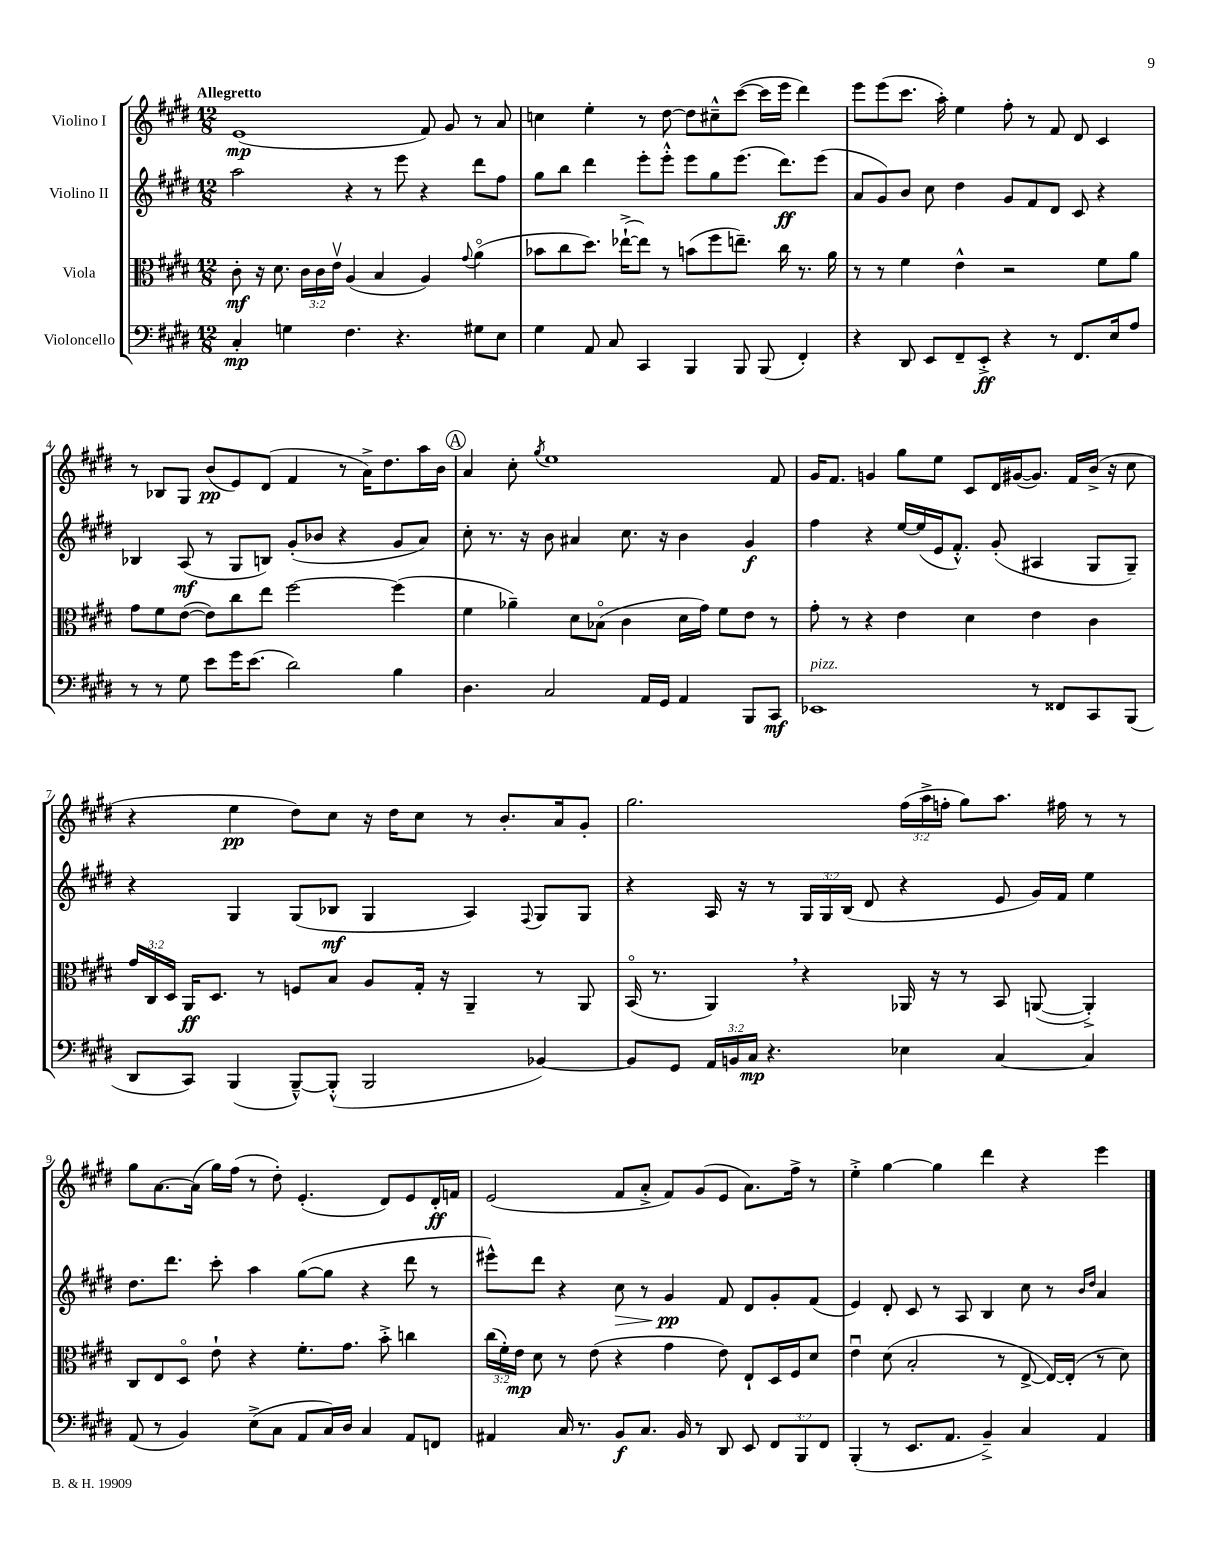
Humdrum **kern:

**kern	**dynam	**kern	**dynam	**kern	**dynam	**kern	**dynam
*part4	*part4	*part3	*part3	*part2	*part2	*part1	*part1
*staff4	*staff4	*staff3	*staff3	*staff2	*staff2	*staff1	*staff1
*I"Violoncello	*	*I"Viola	*	*I"Violino II	*	*I"Violino I	*
*clefF4	*	*clefC3	*	*clefG2	*	*clefG2	*
*k[f#c#g#d#]	*	*k[f#c#g#d#]	*	*k[f#c#g#d#]	*	*k[f#c#g#d#]	*
*M12/8	*	*M12/8	*	*M12/8	*	*M12/8	*
=1	=1	=1	=1	=1	=1	=1	=1
!	!	!	!	!	!	!LO:TX:a:B:t=Allegretto	!
4C#'/	mp	8c#'\	mf	2aa\	.	(1e	mp
.	.	16r	.	.	.	.	.
.	.	8.d#\	.	.	.	.	.
4Gn\	.	.	.	.	.	.	.
.	.	24c#\LL	.	.	.	.	.
.	.	24c#\	.	.	.	.	.
.	.	24ev\JJ	.	.	.	.	.
4.F#\	.	(4A/	.	4r	.	.	.
.	.	4B/	.	8r	.	.	.
4.r	.	.	.	8eee\	.	.	.
.	.	4A/)	.	4r	.	8f#/)	.
.	.	.	.	.	.	8g#/	.
.	.	8qqg#/	.	.	.	.	.
8G#X\L	.	(4a\	.	8ddd#\L	.	8r	.
8E\J	.	.	.	8ff#\J	.	8a/	.
=2	=2	=2	=2	=2	=2	=2	=2
4G#\	.	8b-X\L	.	8gg#\L	.	4ccn\	.
.	.	8cc#\	.	8bb\J	.	.	.
8AA/	.	8.dd#\J)	.	4ddd#\	.	4ee'\	.
8C#/	.	.	.	.	.	.	.
.	.	([16ee-X`^\KL	.	.	.	.	.
4CC#/	.	8ee-\J])	.	8eee'\L	.	8r	.
.	.	8r	.	8eee'^^\J	.	[8dd#\	.
4BBB/	.	(8bn\L	.	8eee\L	.	8dd#\L]	.
.	.	8ff#\	.	8gg#\	.	8cc#X~^^\	.
8BBB/	.	8.een~\J)	.	(8.eee\J	.	([8ccc#\J	.
(8BBB/	.	.	.	.	.	16ccc#\LL]	.
.	.	16cc#\	.	8.ddd#\L)	ff	16eee\JJ	.
4FF#'/)	.	8.r	.	.	.	4ddd#\)	.
.	.	.	.	(8eee\J	.	.	.
.	.	16a\	.	.	.	.	.
=3	=3	=3	=3	=3	=3	=3	=3
4r	.	8r	.	8a/L	.	8eee\L	.
.	.	8r	.	8g#/)	.	(8eee\	.
8DD#/	.	4f#\	.	8b/J	.	8.ccc#\J	.
8EE/L	.	.	.	8cc#\	.	.	.
.	.	.	.	.	.	16aa'\)	.
8FF#~/	.	4e^^\	.	4dd#\	.	4ee\	.
8EE'^/J	ff	.	.	.	.	.	.
4r	.	2r	.	8g#/L	.	8ff#'\	.
.	.	.	.	8f#/	.	8r	.
8r	.	.	.	8d#/J	.	8f#/	.
8.FF#/L	.	.	.	8c#/	.	8d#/	.
.	.	8f#\L	.	4r	.	4c#/	.
16E/k	.	.	.	.	.	.	.
8A/J	.	8a\J	.	.	.	.	.
!!LO:LB:g=z
=4	=4	=4	=4	=4	=4	=4	=4
8r	.	8g#\L	.	4B-X/	.	8r	.
8r	.	8f#\	.	.	.	8B-X/L	.
8G#\	.	([8e\J	.	(8A/	mf	8G#/J	.
8e\L	.	8e\L])	.	8r	.	(8b/L	pp
16g#\K	.	8cc#\	.	8G#/L	.	8e/)	.
(8.e\J	.	.	.	.	.	.	.
.	.	8ee\J	.	8Bn/J)	.	(8d#/J	.
2d#\)	.	[2ff#\	.	(8g#'/L	.	4f#/	.
.	.	.	.	8b-X/J	.	.	.
.	.	.	.	4r	.	8r	.
.	.	.	.	.	.	16a^\KL)	.
.	.	.	.	.	.	8.dd#\	.
4B\	.	(4ff#\]	.	8g#/L	.	.	.
.	.	.	.	8a/J)	.	16aa\L	.
.	.	.	.	.	.	16b\JJ	.
!!LO:REH:place=s1:t=A
=5	=5	=5	=5	=5	=5	=5	=5
4.D#\	.	4f#\	.	8cc#'\	.	4a/	.
.	.	.	.	8.r	.	.	.
.	.	4a-X~\)	.	.	.	8cc#'\	.
.	.	.	.	16r	.	.	.
.	.	.	.	.	.	8qgg#/	.
2C#/	.	.	.	8b\	.	1ee	.
.	.	8d#\L	.	4a#X/	.	.	.
.	.	(8B-X\J	.	.	.	.	.
.	.	4c#\	.	8.cc#\	.	.	.
16AA/LL	.	.	.	.	.	.	.
16GG#/JJ	.	.	.	16r	.	.	.
4AA/	.	16d#\LL	.	4b\	.	.	.
.	.	16g#\JJ)	.	.	.	.	.
.	.	8f#\L	.	.	.	.	.
8BBB/L	.	8e\J	.	4g#/	f	.	.
8CC#/J	mf	8r	.	.	.	8f#/	.
=6	=6	=6	=6	=6	=6	=6	=6
!LO:TX:a:i:t=pizz.	!	!	!	!	!	!	!
1EE-X	.	8g#'\	.	4ff#\	.	16g#/KL	.
.	.	.	.	.	.	8.f#/J	.
.	.	8r	.	.	.	.	.
.	.	4r	.	4r	.	4gn/	.
.	.	4e\	.	[16ee/LL	.	8gg#\L	.
.	.	.	.	(16ee/]	.	.	.
.	.	.	.	16e/J	.	8ee\J	.
.	.	.	.	8.f#'^^/J)	.	.	.
.	.	4d#\	.	.	.	8c#/L	.
.	.	.	.	(8g#'/	.	16d#/L	.
.	.	.	.	.	.	([16g#X/J	.
8r	.	4e\	.	4A#X/	.	8.g#/J])	.
8FF##X/L	.	.	.	.	.	.	.
.	.	.	.	.	.	16f#/LL	.
8CC#/	.	4c#\	.	8G#/L	.	(16b^/JJ	.
.	.	.	.	.	.	16r	.
(8BBB/J	.	.	.	8G#~/J)	.	8cc#\	.
!!LO:LB:g=z
=7	=7	=7	=7	=7	=7	=7	=7
8DD#/L	.	24g#/LL	.	4r	.	4r	.
.	.	24C#/	.	.	.	.	.
.	.	24D#/JJ	.	.	.	.	.
8CC#/J)	.	16AA/KL	ff	.	.	.	.
.	.	8.D#/J	.	.	.	.	.
(4BBB/	.	.	.	4G#/	.	4ee\	pp
.	.	8r	.	.	.	.	.
[8BBB~^^/L)	.	8Fn/L	.	(8G#/L	.	8dd#\L)	.
(8BBB'^^/J]	.	8B/J	.	8B-X/J	mf	8cc#\J	.
2BBB/	.	8A/L	.	4G#/	.	16r	.
.	.	.	.	.	.	16dd#\KL	.
.	.	16G#'/Jk	.	.	.	8cc#\J	.
.	.	16r	.	.	.	.	.
.	.	4AA~/	.	4A/)	.	8r	.
.	.	.	.	.	.	8.b'/L	.
.	.	.	.	8qqF#/	.	.	.
[4BB-X/)	.	8r	.	8G#/L	.	.	.
.	.	.	.	.	.	16a/k	.
.	.	8AA/	.	8G#/J	.	8g#'/J	.
=8	=8	=8	=8	=8	=8	=8	=8
8BB-/L]	.	(16BB/	.	4r	.	2.gg#\	.
.	.	8.r	.	.	.	.	.
8GG#/J	.	.	.	.	.	.	.
24AA/LL	.	4AA,/)	.	16A/	.	.	.
24BBn/	.	.	.	.	.	.	.
.	.	.	.	16r	.	.	.
24C#/JJ	mp	.	.	.	.	.	.
4.r	.	.	.	8r	.	.	.
.	.	4r	.	24G#/LL	.	.	.
.	.	.	.	24G#/	.	.	.
.	.	.	.	(24B/JJ	.	.	.
.	.	.	.	8d#/	.	.	.
4E-X\	.	16AA-X/	.	4r	.	(24ff#\LL	.
.	.	.	.	.	.	24aa^\	.
.	.	16r	.	.	.	.	.
.	.	.	.	.	.	24ffn'\JJ	.
.	.	8r	.	.	.	8gg#\L)	.
[4C#/	.	8BB/	.	8e/	.	8.aa\J	.
.	.	([8AAn/	.	16g#/LL)	.	.	.
.	.	.	.	16f#/JJ	.	16ff#X\	.
4C#/]	.	4AA'^/])	.	4ee\	.	8r	.
.	.	.	.	.	.	8r	.
!!LO:LB:g=z
=9	=9	=9	=9	=9	=9	=9	=9
(8AA/	.	8C#/L	.	8.dd#\L	.	8gg#\L	.
8r	.	8E/	.	.	.	[8.a\	.
.	.	.	.	8.ddd#\J	.	.	.
4BB/)	.	8D#/J	.	.	.	.	.
.	.	.	.	.	.	(16a\Jk]	.
.	.	8e`\	.	8ccc#'\	.	16gg#\LL)	.
.	.	.	.	.	.	(16ff#\JJ	.
(8E^\L	.	4r	.	4aa\	.	8r	.
8C#\J	.	.	.	.	.	8dd#'\)	.
8AA/L	.	8.f#'\L	.	([8gg#\L	.	(4.e'/	.
16C#/L)	.	.	.	8gg#\J]	.	.	.
16D#/JJ	.	8.g#\J	.	.	.	.	.
4C#/	.	.	.	4r	.	.	.
.	.	8b'^\	.	.	.	8d#/L)	.
8AA/L	.	4ccn\	.	8ddd#\	.	8e/	.
8FFn/J	.	.	.	8r	.	16d#'/L	ff
.	.	.	.	.	.	16fn/JJ	.
=10	=10	=10	=10	=10	=10	=10	=10
4AA#X/	.	(24cc#\LL	.	8eee#X^^\L)	.	(2e/	.
.	.	24f#'\)	.	.	.	.	.
.	.	24e\JJ	mp	.	.	.	.
.	.	8d#\	.	8ddd#\J	.	.	.
16C#/	.	8r	.	4r	.	.	.
8.r	.	.	.	.	.	.	.
.	.	(8e\	.	.	.	.	.
!	!	!	!	!	!LO:HP:b	!	!
8BB/L	f	4r	.	8cc#\	>	8f#/L	.
8.C#/J	.	.	.	8r	.	8a'^/J	.
.	.	4g#\	.	4g#/	pp	8f#/L)	.
16BB/	.	.	.	.	.	.	.
8r	.	.	.	.	.	(8g#/	.
8DD#/	.	8e\)	.	8f#/	]	8e/J	.
8EE/	.	8E`/L	.	8d#/L	.	8.a\L)	.
12FF#/L	.	16D#/L	.	8g#'/	.	.	.
.	.	16F#/J	.	.	.	16ff#^\Jk	.
12BBB/	.	.	.	.	.	.	.
.	.	8d#/J	.	(8f#/J	.	8r	.
12FF#/J	.	.	.	.	.	.	.
=11	=11	=11	=11	=11	=11	=11	=11
(4BBB'/	.	4eu\	.	4e/)	.	4ee'^\	.
8r	.	(8d#\	.	8d#'/	.	[4gg#\	.
8.EE/L	.	2B'/	.	8c#/	.	.	.
.	.	.	.	8r	.	4gg#\]	.
8.AA/J	.	.	.	.	.	.	.
.	.	.	.	8A/	.	.	.
4BB~^/)	.	.	.	4B/	.	4ddd#\	.
.	.	8r	.	.	.	.	.
4C#/	.	[8E^/	.	8cc#\	.	4r	.
.	.	16E/LL_)	.	8r	.	.	.
.	.	(16E'/JJ]	.	.	.	.	.
.	.	.	.	16qqb/LL	.	.	.
.	.	.	.	16qqdd#/JJ	.	.	.
4AA/	.	8r	.	4a/	.	4eee\	.
.	.	8d#\)	.	.	.	.	.
==	==	==	==	==	==	==	==
*-	*-	*-	*-	*-	*-	*-	*-
